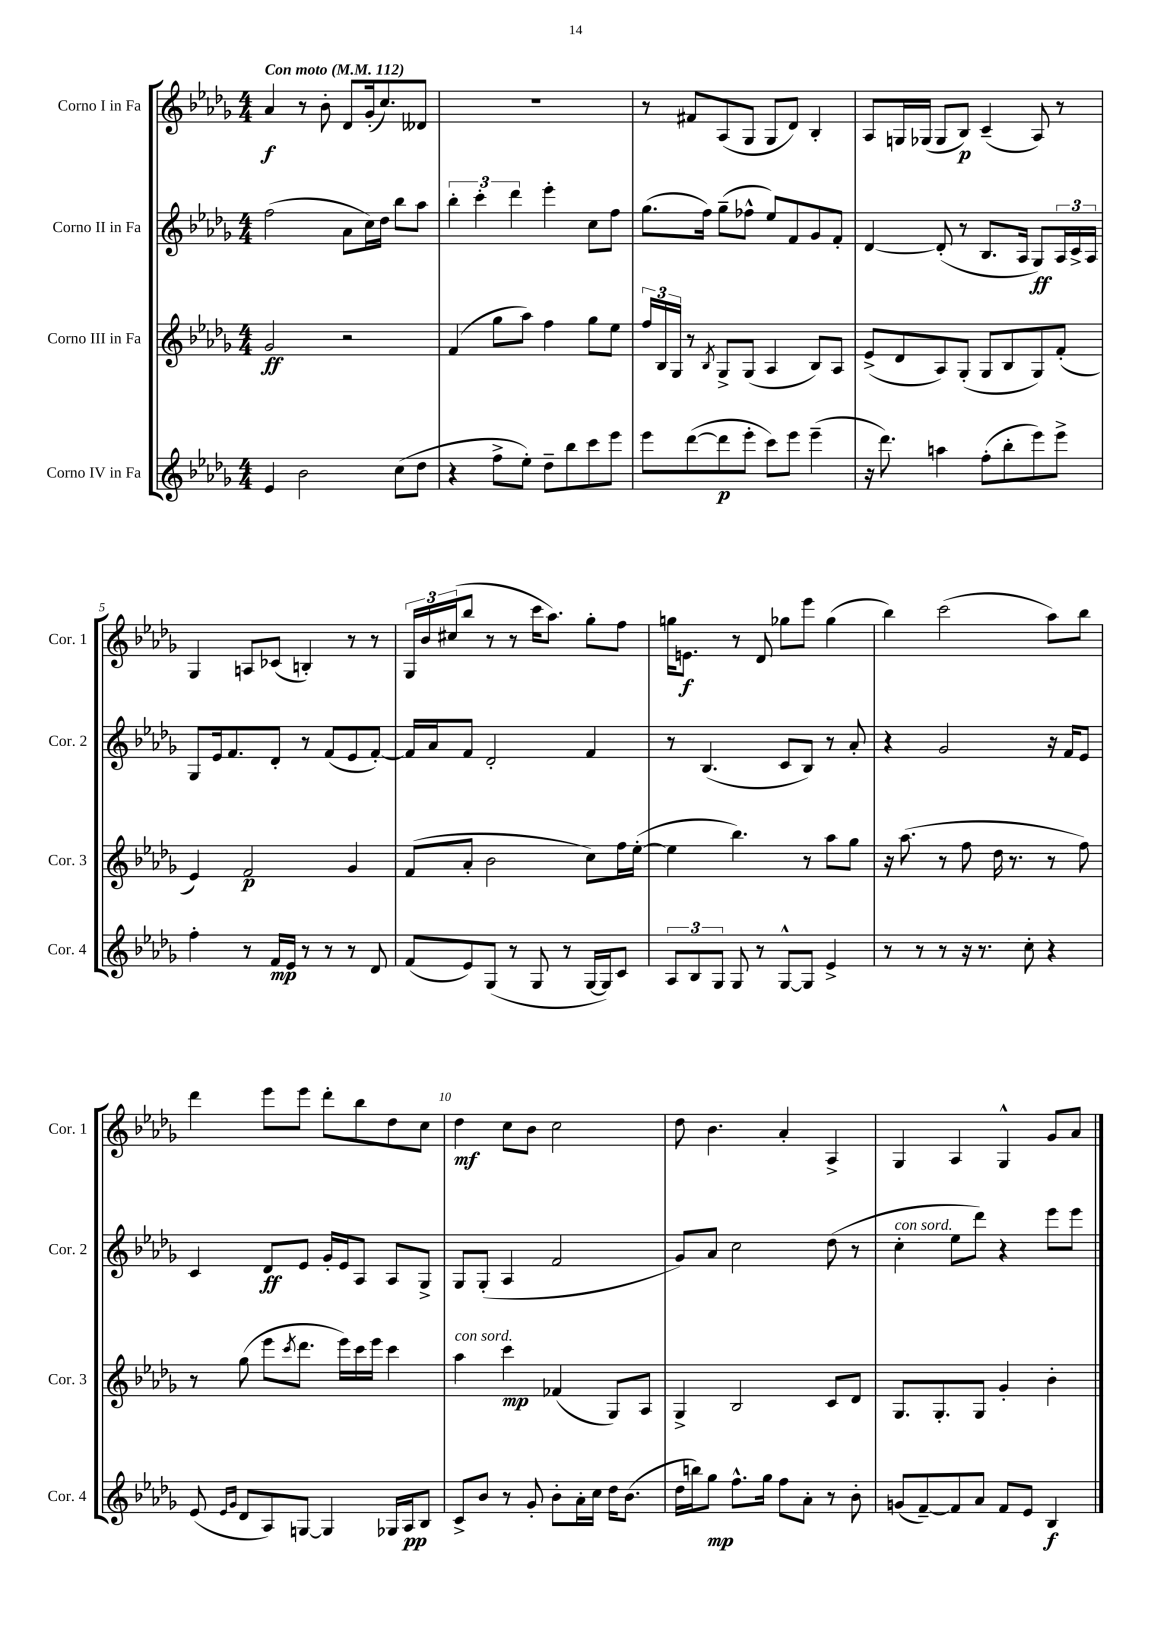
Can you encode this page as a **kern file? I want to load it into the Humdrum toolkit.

**kern	**kern	**kern	**kern
*staff4	*staff3	*staff2	*staff1
*clefG2	*clefG2	*clefG2	*clefG2
*k[b-e-a-d-g-]	*k[b-e-a-d-g-]	*k[b-e-a-d-g-]	*k[b-e-a-d-g-]
*M4/4	*M4/4	*M4/4	*M4/4
*MM112	*MM112	*MM112	*MM112
4e-	2g-	(2ff	4a-
2b-	.	.	8r
.	.	.	8b-'
.	2r	8a-	8d-
.	.	16cc)	(16g-'
.	.	16dd-	8.cc)
(8cc	.	8bb-	.
8dd-	.	8aa-	8d--
=	=	=	=
4r	(4f	6bb-'	1r
.	.	6ccc'	.
8ff^	8gg-	.	.
.	.	6ddd-	.
8ee-')	8aa-)	.	.
8dd-~	4ff	4eee-'	.
8bb-	.	.	.
8ccc	8gg-	8cc	.
8eee-	8ee-	8ff	.
=	=	=	=
8eee-	24ff	(8.gg-	8r
.	24B-	.	.
.	24G-	.	.
([8ddd-	8r	.	8f#
.	.	16ff)	.
.	8qB-	.	.
8ddd-]	8G-^	(8gg-~	(8A-
8eee-'	(8G-	8ff-^^	8G-
8ccc)	4A-	8ee-)	8G-
8eee-	.	8f	8d-)
(4eee-~	8B-)	8g-	4B-'
.	8A-	8f'	.
=	=	=	=
16r	(8e-^	[4d-	8A-
8.ddd-)	.	.	.
.	8d-	.	16G
.	.	.	(16G-
4aa	8A-)	(8d-']	8G-
.	(8G-'	8r	8B-)
(8ff'	8G-	8.B-	(4c~
8bb-'	8B-	.	.
.	.	16A-	.
8eee-)	8G-)	8G-)	8A-)
8eee-^	(8f'	24A-	8r
.	.	24c^	.
.	.	24A-	.
=	=	=	=
4ff'	4e-)	8G-	4G-
.	.	16e-	.
.	.	8.f	.
8r	2f	.	8A
16f	.	8d-'	(8c-
16e-	.	.	.
8r	.	8r	4B')
8r	.	(8f	.
8r	4g-	8e-	8r
8d-	.	[8f')	8r
=	=	=	=
(8f	(8f	16f]	24G-
.	.	.	24b-
.	.	16a-	.
.	.	.	(24cc#
8e-)	8a-'	8f	8bb-
(8G-	2b-	2d-'	8r
8r	.	.	8r
8G-	.	.	16ccc
.	.	.	8.aa-)
8r	.	.	.
[16G-	8cc)	4f	8gg-'
16G-])	.	.	.
8c	16ff	.	8ff
.	([16ee-'	.	.
=	=	=	=
12A-	4ee-]	8r	16gg
.	.	.	8.e
12B-	.	.	.
.	.	(4.B-	.
12G-	.	.	.
8G-	4.bb-)	.	8r
8r	.	.	8d-
[8G-^^	.	8c	8gg-
8G-]	8r	8B-)	8eee-
4e-^	8aa-	8r	(4gg-
.	8gg-	8a-'	.
=	=	=	=
8r	16r	4r	4bb-)
.	(8.aa-	.	.
8r	.	.	.
8r	8r	2g-	(2ccc
16r	8ff	.	.
8.r	.	.	.
.	16dd-	.	.
.	8.r	.	.
8cc'	.	.	.
4r	8r	16r	8aa-)
.	.	16f	.
.	8ff)	8e-	8bb-
=	=	=	=
(8e-	8r	4c	4ddd-
16qqe-	.	.	.
16qqg-	.	.	.
8d-	(8gg-	.	.
8A-)	8eee-	8d-	8eee-
.	8qccc	.	.
[8G	8.ddd-	8e-	8eee-
4G]	.	16g-'	8ddd-'
.	16eee-)	16e-	.
.	16ccc	8A-	8bb-
.	16eee-	.	.
16G-	4ccc	8A-	8dd-
16A-	.	.	.
8B-	.	8G-^	8cc
=	=	=	=
8c^	4aa-	8G-	4dd-
8b-	.	(8G-'	.
8r	4ccc	4A-	8cc
8g-'	.	.	8b-
8b-'	(4f-	2f	2cc
16a-'	.	.	.
16cc	.	.	.
16dd-	8G-)	.	.
(8.b-	.	.	.
.	8A-	.	.
=	=	=	=
16dd-	4G-^	8g-)	8dd-
16bb)	.	.	.
8gg-	.	8a-	4.b-
8.ff^^	2B-	2cc	.
16gg-	.	.	.
8ff	.	.	4a-'
8a-'	.	.	.
8r	8c	(8dd-	4A-^
8b-'	8d-	8r	.
=	=	=	=
(8g	8.G-	4cc'	4G-
[8f~)	.	.	.
.	8.G-'	.	.
8f]	.	8ee-	4A-
8a-	8G-	8ddd-)	.
8f	4g-'	4r	4G-^^
8e-	.	.	.
4B-	4b-'	8eee-	8g-
.	.	8eee-	8a-
==	==	==	==
*-	*-	*-	*-
